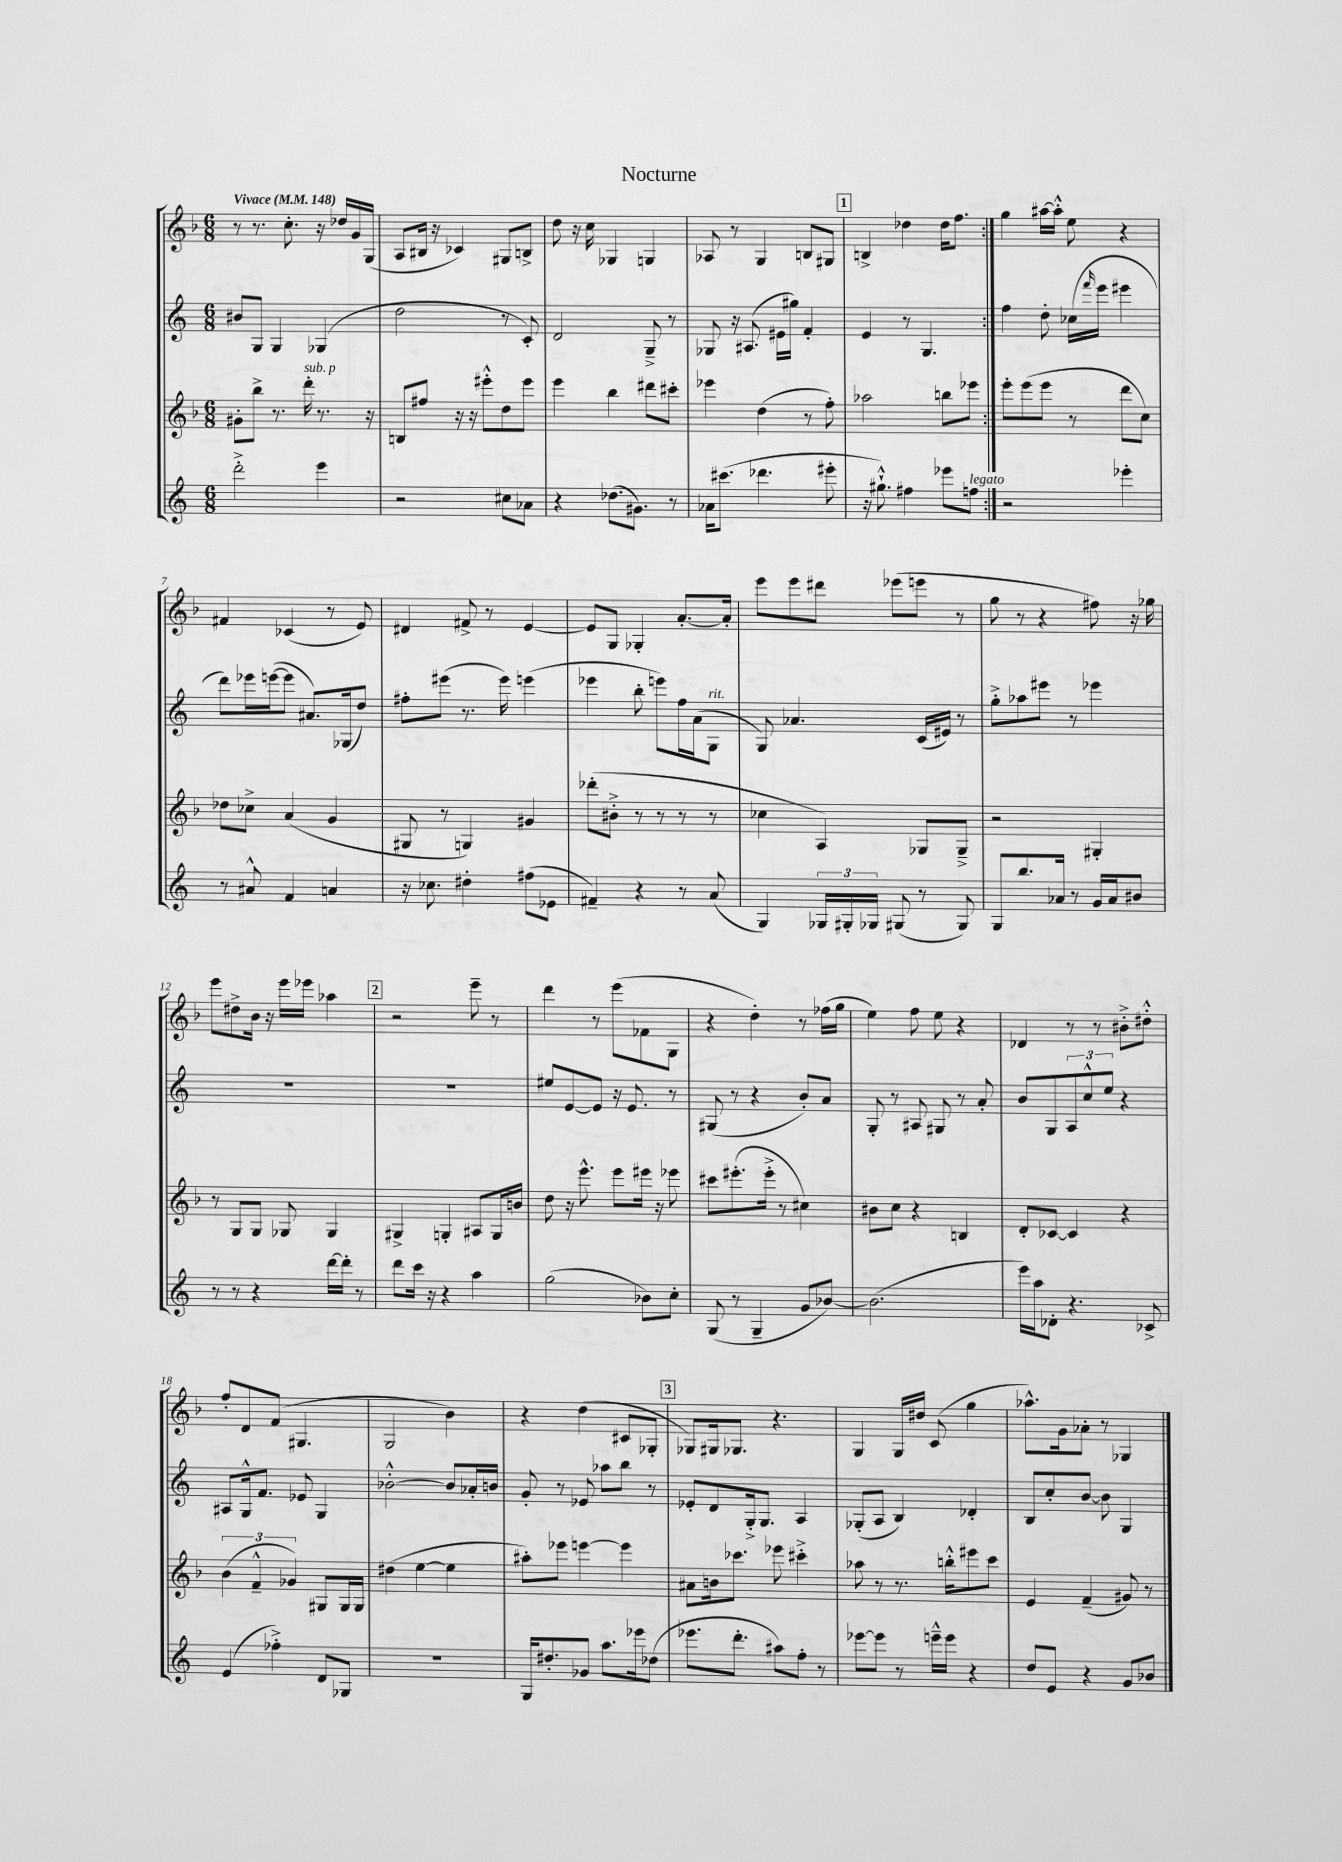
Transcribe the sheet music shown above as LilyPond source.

\header { title = "Nocturne" }
<<
\new StaffGroup <<
\new Staff = "s0" {
    \clef treble \key f \major \numericTimeSignature \time 6/8 \tempo "Vivace" 4 = 148
    \repeat volta 2 { r8 r8. c''8.-. r16 des''16 g'16 g16( |
    a8 bis16 r16 ces'4) gis8 b8-> |
    d''8 r16 c''16 ges4 g4 |
    aes8 r8 g4 b8 gis8 |
    \mark \markup { \box "1" } b4-> des''4 des''16 f''8. | }
    g''4 ais''16~ ais''16-.-^ e''8 r4 |
    fis'4 ces'4( r8 e'8) |
    dis'4 fis'8-> r8 e'4~ |
    e'8 g8 ges4-. a'8.~-. a'16-. |
    e'''8 e'''8 dis'''8 ees'''8( e'''8 r8 |
    g''8 r8 r4 fis''8) r16 ges''16 |
    e'''8 dis''8-> bes'16 r16 e'''16 ees'''16 aes''4 |
    \mark \markup { \box "2" } r2 e'''8-- r8 |
    d'''4 r8 e'''8( fes'8 g8 |
    r4 d''4-.) r8 fes''16( g''16 |
    e''4) f''8 e''8 r4 |
    des'4 r8 r8 bis'8-.-> dis''8-.-^ |
    f''8-. d'8 f'8( gis4. |
    g2 bes'4) |
    r4 d''4( cis'8 ges8-. |
    \mark \markup { \box "3" } ges8) gis16 ges8. r4. |
    g4 g16 dis''16 c'8( g''4 |
    aes''8.-^) g'16 aes'8-. r8 ges4 \bar "|." |
}
\new Staff = "s1" {
    \clef treble \key c \major \numericTimeSignature \time 6/8
    \repeat volta 2 { bis'8 g8 g4 ges4( |
    d''2 r8 c'8-.) |
    d'2 g8---> r8 |
    ges8 r16 ais8.( eis'16 gis''16) f'4-. |
    \mark \markup { \box "1" } e'4 r8 g4. | }
    f''4 d''8-. ces''16( \grace { f'''16 } e'''16 eis'''4 |
    d'''8) ees'''16 e'''16~( e'''8 ais'8.) ges16( d''8) |
    fis''8-. eis'''8( r8. eis'''16) e'''4( |
    ees'''4 b''8-. e'''8) f''16 a'16( g8^\markup { \italic "rit." } |
    g8) aes'4. c'16( eis'16) r8 |
    g''8-.-> aes''8 eis'''8 r8 ees'''4 |
    R2. |
    \mark \markup { \box "2" } R2. |
    eis''8 e'8~ e'8 r16 e'8. r8 |
    gis8( r8 r4 b'8-.) a'8 |
    g8-. r8 ais8 gis8 r8 a'8-. |
    b'8 g8 \tuplet 3/2 { a8 c''8-^ e''8 } r4 |
    ais8 g16-^ f'8. ees'8 g4 |
    bes'2~-.-^ bes'8 aes'16-. b'16 |
    g'8-. r8 ees'8 aes''8 b''8 r8 |
    \mark \markup { \box "3" } ees'8-. d'8 g16-.-> g8. a4 |
    ges8-.( a8 b4) des'4-. |
    b8 c''8-. b'8~ b'8 g4 \bar "|." |
}
\new Staff = "s2" {
    \clef treble \key f \major \numericTimeSignature \time 6/8
    \repeat volta 2 { gis'8-. bes''8-> r8. d'''16-.^\markup { \italic "sub. p" } r8. r16 |
    b8 fis''8 r16 r16 eis'''8-.-^ d''8 eis'''8 |
    e'''4 bes''4 dis'''8 cis'''8-. |
    ees'''4 d''4( r8 f''8-.) |
    \mark \markup { \box "1" } aes''2 b''8 ees'''8 | }
    e'''8-. e'''8( e'''8 r8 d'''8 c''8) |
    des''8 ces''8-> a'4( g'4 |
    gis8 r8 g4) gis'4 |
    des'''8-.( bis'8-.-> r8 r8 r8 r8 |
    ces''4 a4) ges8 ges8---> |
    r2 gis4-. |
    r8 g8 g8 ges8 ges4 |
    \mark \markup { \box "2" } gis4-> g4-. ais8 g16 b'16 |
    d''8 r16 e'''8.-^ e'''8 eis'''16 r16 ees'''8 |
    cis'''8 eis'''8.-.( eis'''16-.-> r8 cis''4) |
    bis'8 c''8 r4 b4 |
    d'8-. ces'8~ ces'4 r4 |
    \tuplet 3/2 { bes'4( f'4---^ ges'4) } gis8 gis16 gis16 |
    dis''4( e''4~ e''4 |
    ais''8-.) ees'''8 e'''4~ e'''4 |
    \mark \markup { \box "3" } ais'8 b'16 ces'''8. ees'''8 cis'''4-.-> |
    aes''8 r8 r8. b''16-.-^ eis'''8 c'''8 |
    e'4 f'4--( gis'8) r8 \bar "|." |
}
\new Staff = "s3" {
    \clef treble \key c \major \numericTimeSignature \time 6/8
    \repeat volta 2 { d'''2-.-> e'''4 |
    r2 cis''8 aes'8 |
    r4 des''8.( gis'8.) r8 |
    aes'16 cis'''8.( des'''4. eis'''8-. |
    \mark \markup { \box "1" } r16 gis''8.-!-^) fis''4 ees'''8 f''8^\markup { \italic "legato" } | }
    r2 ees'''4-. |
    r8 ais'8-^ f'4 a'4 |
    r16 ces''8. dis''4-. fis''8( ees'8 |
    fis'4--) r4 r8 a'8( |
    g4) \tuplet 3/2 { ges16 gis16-. ges16 } gis8( r8 gis8) |
    g8 b''8. aes'16 r8 g'16 aes'16 bis'8 |
    r8 r8 r4 d'''16~ d'''16-. r8 |
    \mark \markup { \box "2" } d'''8 c'''16 r16 r4 a''4 |
    g''2( bes'8) c''8-. |
    g8( r8 g4-- g'8 bes'8~) |
    bes'2.( |
    e'''16) a''16 des'8-. r4. ces'8-> |
    e'4( fes''4-.->) d'8 ges8 |
    R2. |
    g16 dis''8.-. ges'8 a''8. ees'''16 des''8( |
    \mark \markup { \box "3" } ees'''8. d'''8.-. ais''8) f''8-. r8 |
    ees'''8~ ees'''8 r8 e'''16---^ e'''16 r4 |
    d''8 e'8 r4 g'8 bes'8 \bar "|." |
}
>>
>>
